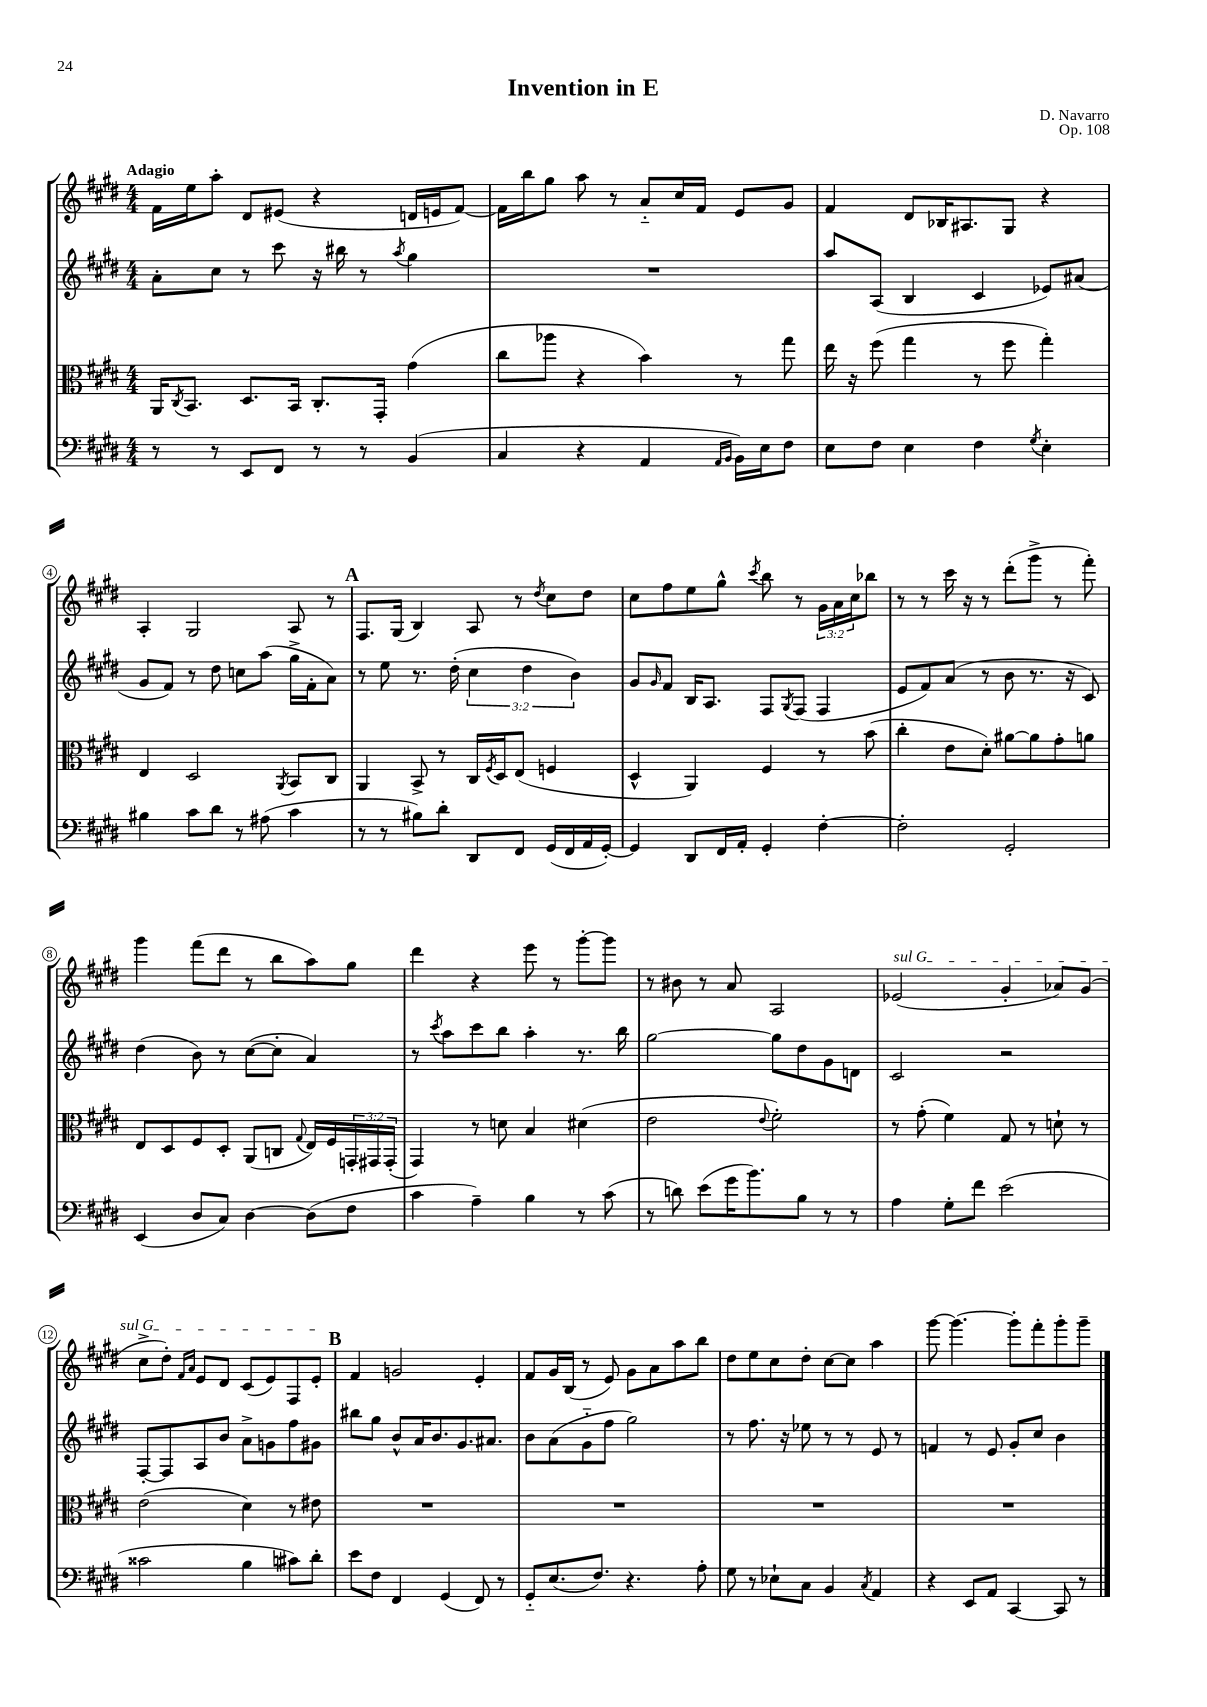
\header { title = "Invention in E" composer = "D. Navarro" opus = "Op. 108" }
<<
\new StaffGroup <<
\new Staff = "s0" {
    \clef treble \key e \major \numericTimeSignature \time 4/4 \override Staff.TupletNumber.text = #tuplet-number::calc-fraction-text \tempo "Adagio"
    fis'16 e''16 a''8-. dis'8 eis'8( r4 d'16 e'16 fis'8~) |
    fis'16 b''16 gis''8 a''8 r8 a'8-_ cis''16 fis'16 e'8 gis'8 |
    fis'4 dis'8 bes16 ais8. gis8 r4 |
    a4-. gis2 a8 r8 |
    \mark \markup { \bold "A" } fis8. gis16( b4) a8 r8 \acciaccatura { dis''8 } cis''8 dis''8 |
    cis''8 fis''8 e''8 gis''8-^ \acciaccatura { cis'''8 } b''8 r8 \tuplet 3/2 { gis'16 a'16 cis''16 } bes''8 |
    r8 r8 cis'''16 r16 r8 dis'''8-.( gis'''8-> r8 fis'''8-.) |
    gis'''4 fis'''8( dis'''8 r8 b''8 a''8) gis''8 |
    dis'''4 r4 e'''8 r8 gis'''8~-. gis'''8 |
    r8 bis'8 r8 a'8 a2 |
    \once \override TextSpanner.bound-details.left.text = \markup { \italic "sul G" } ees'2\startTextSpan( gis'4-. aes'8) gis'8( |
    cis''8-> dis''8-.) \grace { fis'16 a'16 } e'8 dis'8 cis'8( e'8) fis8 e'8-.\stopTextSpan |
    \mark \markup { \bold "B" } fis'4 g'2 e'4-. |
    fis'8 gis'16 b16( r8 e'8) gis'8 a'8 a''8 b''8 |
    dis''8 e''8 cis''8 dis''8-. cis''8~ cis''8 a''4 |
    gis'''8~ gis'''4.~ gis'''8-. fis'''8-. gis'''8-. gis'''8-- \bar "|." |
}
\new Staff = "s1" {
    \clef treble \key e \major \numericTimeSignature \time 4/4 \override Staff.TupletNumber.text = #tuplet-number::calc-fraction-text
    a'8-. cis''8 r8 cis'''8 r16 bis''16 r8 \acciaccatura { a''8 } gis''4 |
    R1 |
    a''8 a8( b4 cis'4 ees'8) ais'8( |
    gis'8 fis'8) r8 dis''8 c''8 a''8( gis''16-> fis'16-. a'8) |
    \mark \markup { \bold "A" } r8 e''8 r8. dis''16-.( \tuplet 3/2 { cis''4 dis''4 b'4) } |
    gis'8 \grace { gis'16 } fis'8 b16 a8. fis8 \acciaccatura { gis8 } fis8( fis4 |
    e'8 fis'8) a'8( r8 b'8 r8. r16 cis'8) |
    dis''4( b'8) r8 cis''8~( cis''8-. a'4) |
    r8 \acciaccatura { cis'''8 } a''8 cis'''8 b''8 a''4-. r8. b''16 |
    gis''2~ gis''8 dis''8 gis'8 d'8 |
    cis'2 r2 |
    fis8~-. fis8 a8 b'8 a'8-> g'8 fis''8 gis'8 |
    \mark \markup { \bold "B" } bis''8 gis''8 b'8-^ a'16 b'8. gis'8. ais'8. |
    b'8 a'8( gis'8-_ fis''8 gis''2) |
    r8 fis''8. r16 ees''8 r8 r8 e'8 r8 |
    f'4 r8 e'8 gis'8-. cis''8 b'4 \bar "|." |
}
\new Staff = "s2" {
    \clef alto \key e \major \numericTimeSignature \time 4/4 \override Staff.TupletNumber.text = #tuplet-number::calc-fraction-text
    a,16 \acciaccatura { cis8 } b,8. dis8. b,16 cis8.-. gis,16-. gis'4( |
    cis''8 aes''8 r4 b'4) r8 gis''8 |
    e''16 r16 fis''8( gis''4 r8 fis''8 gis''4-.) |
    e4 dis2 \acciaccatura { a,8 } b,8 cis8 |
    \mark \markup { \bold "A" } a,4 b,8-> r8 cis16 \acciaccatura { fis8 } dis16 e8( f4 |
    dis4-^ a,4) fis4 r8 b'8( |
    cis''4-. e'8 dis'8-.) ais'8~ ais'8 gis'8-. a'8 |
    e8 dis8 fis8 dis8-. a,8( c8 \appoggiatura { gis8 } e16) fis16 \tuplet 3/2 { g,16-. gis,16 gis,16-.( } |
    gis,4) r8 d'8 b4 dis'4( |
    e'2 \appoggiatura { e'8 } fis'2-.) |
    r8 gis'8-.( fis'4) gis8 r8 d'8-! r8 |
    e'2( dis'4) r8 eis'8 |
    \mark \markup { \bold "B" } R1 |
    R1 |
    R1 |
    R1 \bar "|." |
}
\new Staff = "s3" {
    \clef bass \key e \major \numericTimeSignature \time 4/4
    r8 r8 e,8 fis,8 r8 r8 b,4( |
    cis4 r4 a,4 \grace { a,16 b,16 } b,16) e16 fis8 |
    e8 fis8 e4 fis4 \acciaccatura { gis8 } e4-. |
    bis4 cis'8 dis'8 r8 ais8( cis'4 |
    \mark \markup { \bold "A" } r8 r8 bis8) dis'8-. dis,8 fis,8 gis,16( fis,16 a,16 gis,16~-.) |
    gis,4 dis,8 fis,16 a,16-. gis,4-. fis4~-. |
    fis2-. gis,2-. |
    e,4( dis8 cis8) dis4~ dis8( fis8 |
    cis'4 a4--) b4 r8 cis'8( |
    r8 d'8) e'8( gis'16 b'8.) b8 r8 r8 |
    a4 gis8-. fis'8 e'2( |
    cisis'2 b4 cis'8) dis'8-. |
    \mark \markup { \bold "B" } e'8 fis8 fis,4 gis,4( fis,8) r8 |
    gis,8-_ e8.( fis8.) r4. a8-. |
    gis8 r8 ees8-! cis8 b,4 \acciaccatura { cis8 } a,4 |
    r4 e,8 a,8 cis,4~ cis,8 r8 \bar "|." |
}
>>
>>
\layout { \context { \Score \override BarNumber.stencil = #(make-stencil-circler 0.1 0.3 ly:text-interface::print) } }
